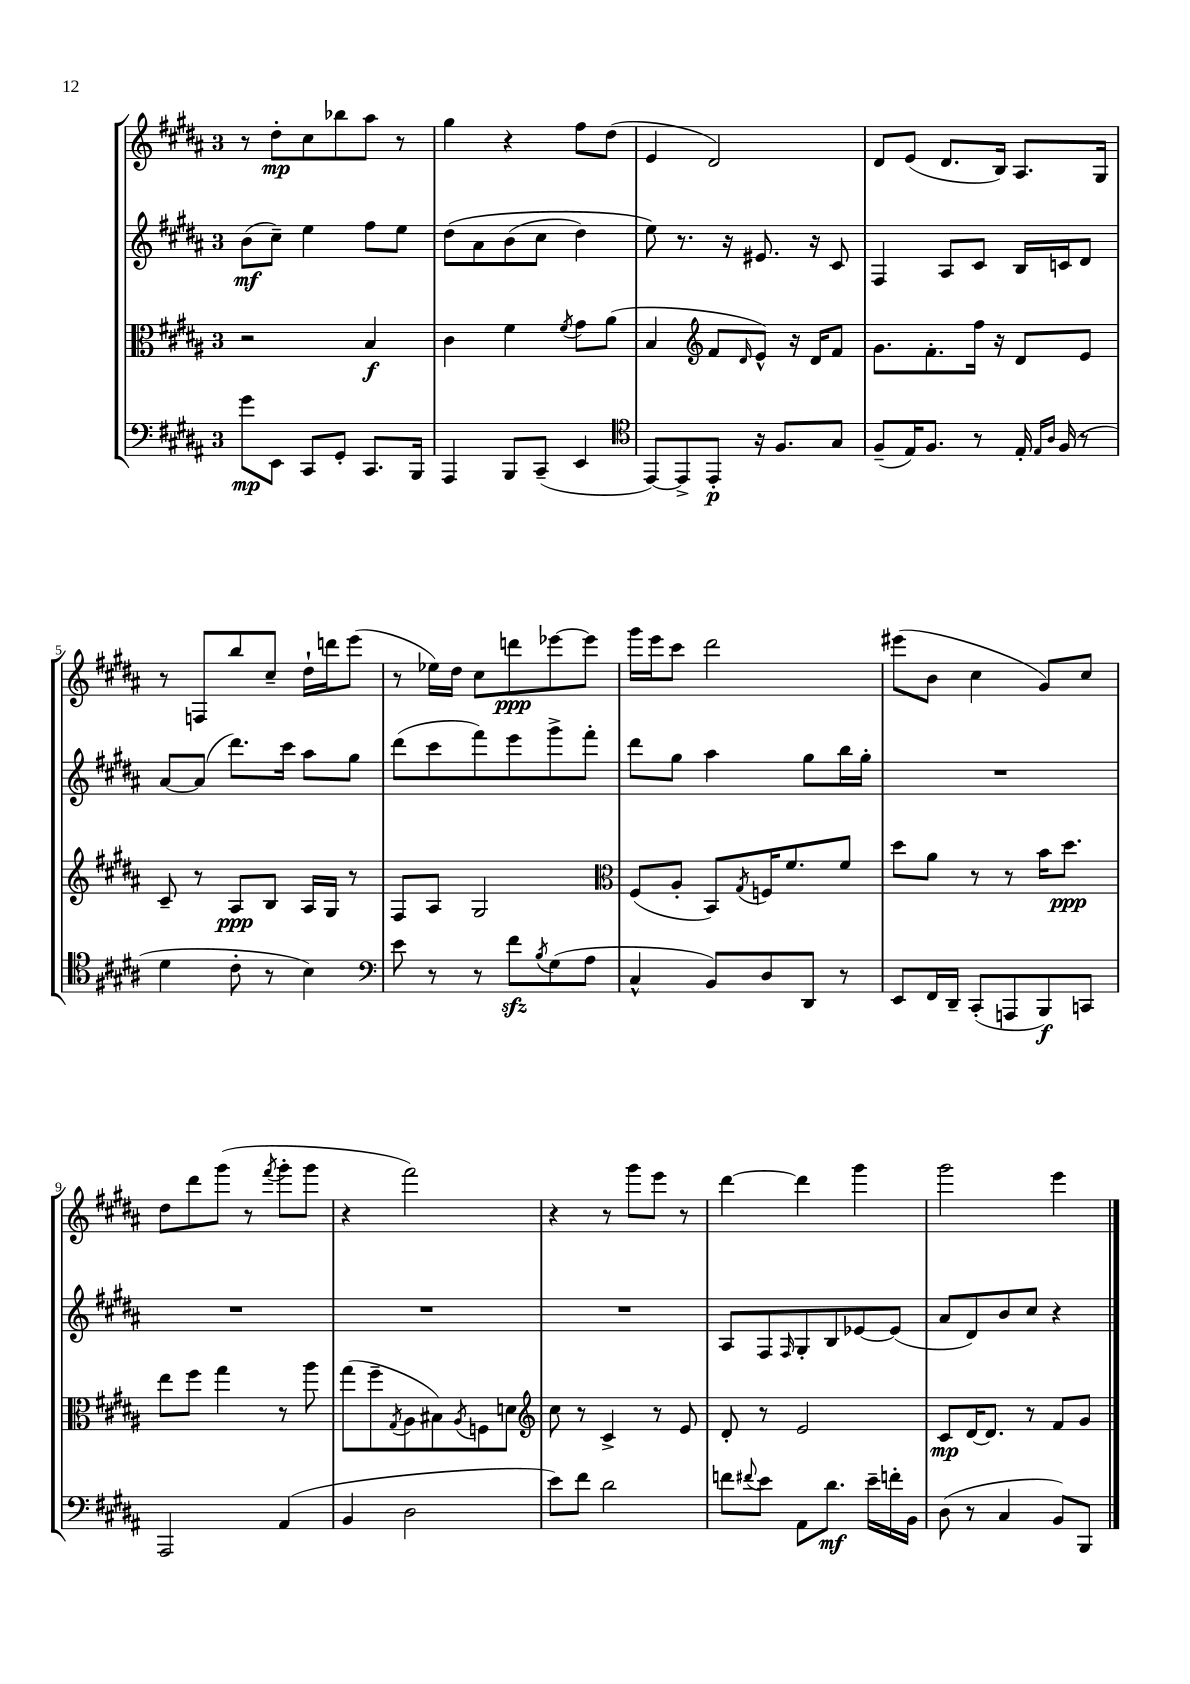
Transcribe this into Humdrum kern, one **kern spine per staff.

**kern	**kern	**kern	**kern
*staff4	*staff3	*staff2	*staff1
*clefF4	*clefC3	*clefG2	*clefG2
*k[f#c#g#d#a#]	*k[f#c#g#d#a#]	*k[f#c#g#d#a#]	*k[f#c#g#d#a#]
*M3/4	*M3/4	*M3/4	*M3/4
8g#	2r	(8b	8r
8EE	.	8cc#~)	8dd#'
8CC#	.	4ee	8cc#
8GG#'	.	.	8bb-
8.CC#	4B	8ff#	8aa#
.	.	8ee	8r
16BBB	.	.	.
=	=	=	=
4AAA#	4c#	&(8dd#	4gg#
.	.	8a#	.
8BBB	4f#	(8b	4r
(8CC#~	.	8cc#	.
.	8qf#	.	.
4EE	8g#	4dd#)	8ff#
.	(8a#	.	(8dd#
=	=	=	=
*clefC4	*	*	*
[8EE)	4B	8ee&)	4e
8EE^]	.	8.r	.
*	*clefG2	*	*
8EE'	8f#	.	2d#)
.	.	16r	.
.	16qqd#	.	.
16r	8e^^)	8.e#	.
8.F#	.	.	.
.	16r	.	.
.	16d#	16r	.
8G#	8f#	8c#	.
=	=	=	=
(8F#~	8.g#	4F#	8d#
16E)	.	.	(8e
8.F#	8.f#'	.	.
.	.	8A#	8.d#
8r	16ff#	8c#	.
.	16r	.	16B)
16E'	8d#	16B	8.A#
16qqE	.	.	.
16qqA#	.	.	.
(16F#	.	16c	.
8r	8e	8d#	.
.	.	.	16G#
=	=	=	=
4d#	8c#~	[8a#	8r
.	8r	(8a#]	8F
8c#'	8A#	8.ddd#)	8bb
8r	8B	.	8cc#~
.	.	16ccc#	.
4B)	16A#	8aa#	16dd#`
.	16G#	.	16ddd
.	8r	8gg#	(8eee
=	=	=	=
*clefF4	*	*	*
8e	8F#	(8ddd#	8r
8r	8A#	8ccc#	16ee-)
.	.	.	16dd#
8r	2G#	8fff#)	8cc#
8f#	.	8eee	8ddd
8qB	.	.	.
(8G#	.	8ggg#^	[8eee-
8A#	.	8fff#'	8eee-]
=	=	=	=
*	*clefC3	*	*
4C#^^	(8F#	8ddd#	16ggg#
.	.	.	16eee
.	8A#'	8gg#	8ccc#
8BB)	8BB)	4aa#	2ddd#
.	8qG#	.	.
8D#	16F	.	.
.	8.f#	.	.
8DD#	.	8gg#	.
8r	8f#	16bb	.
.	.	16gg#'	.
=	=	=	=
8EE	8dd#	2.r	(8eee#
16FF#	8a#	.	8b
16DD#~	.	.	.
(8CC#'	8r	.	4cc#
8AAA	8r	.	.
8BBB)	16b	.	8g#)
.	8.dd#	.	.
8CC	.	.	8cc#
=	=	=	=
2AAA#	8ee	2.r	8dd#
.	8ff#	.	8ddd#
.	4gg#	.	(8ggg#
.	.	.	8r
.	.	.	8qfff#
(4AA#	8r	.	8ggg#'
.	8aa#	.	8ggg#
=	=	=	=
4BB	(8gg#	2.r	4r
.	8ff#~	.	.
.	8qG#	.	.
2D#	8A#	.	2fff#)
.	8B#)	.	.
.	8qA#	.	.
.	8F	.	.
.	8d	.	.
=	=	=	=
*	*clefG2	*	*
8e)	8cc#	2.r	4r
8f#	8r	.	.
2d#	4c#^	.	8r
.	.	.	8ggg#
.	8r	.	8eee
.	8e	.	8r
=	=	=	=
8f	8d#'	8A#	[4ddd#
8qqf#	.	.	.
8e	8r	8F#	.
.	.	16qqF#	.
8AA#	2e	8G#'	4ddd#]
8.d#	.	8B	.
.	.	[8e-	4ggg#
16e~	.	.	.
16f'	.	(8e-]	.
16BB	.	.	.
=	=	=	=
(8D#	8c#	8a#	2ggg#
8r	[16d#	8d#)	.
.	8.d#]	.	.
4C#	.	8b	.
.	8r	8cc#	.
8BB)	8f#	4r	4eee
8BBB	8g#	.	.
==	==	==	==
*-	*-	*-	*-
